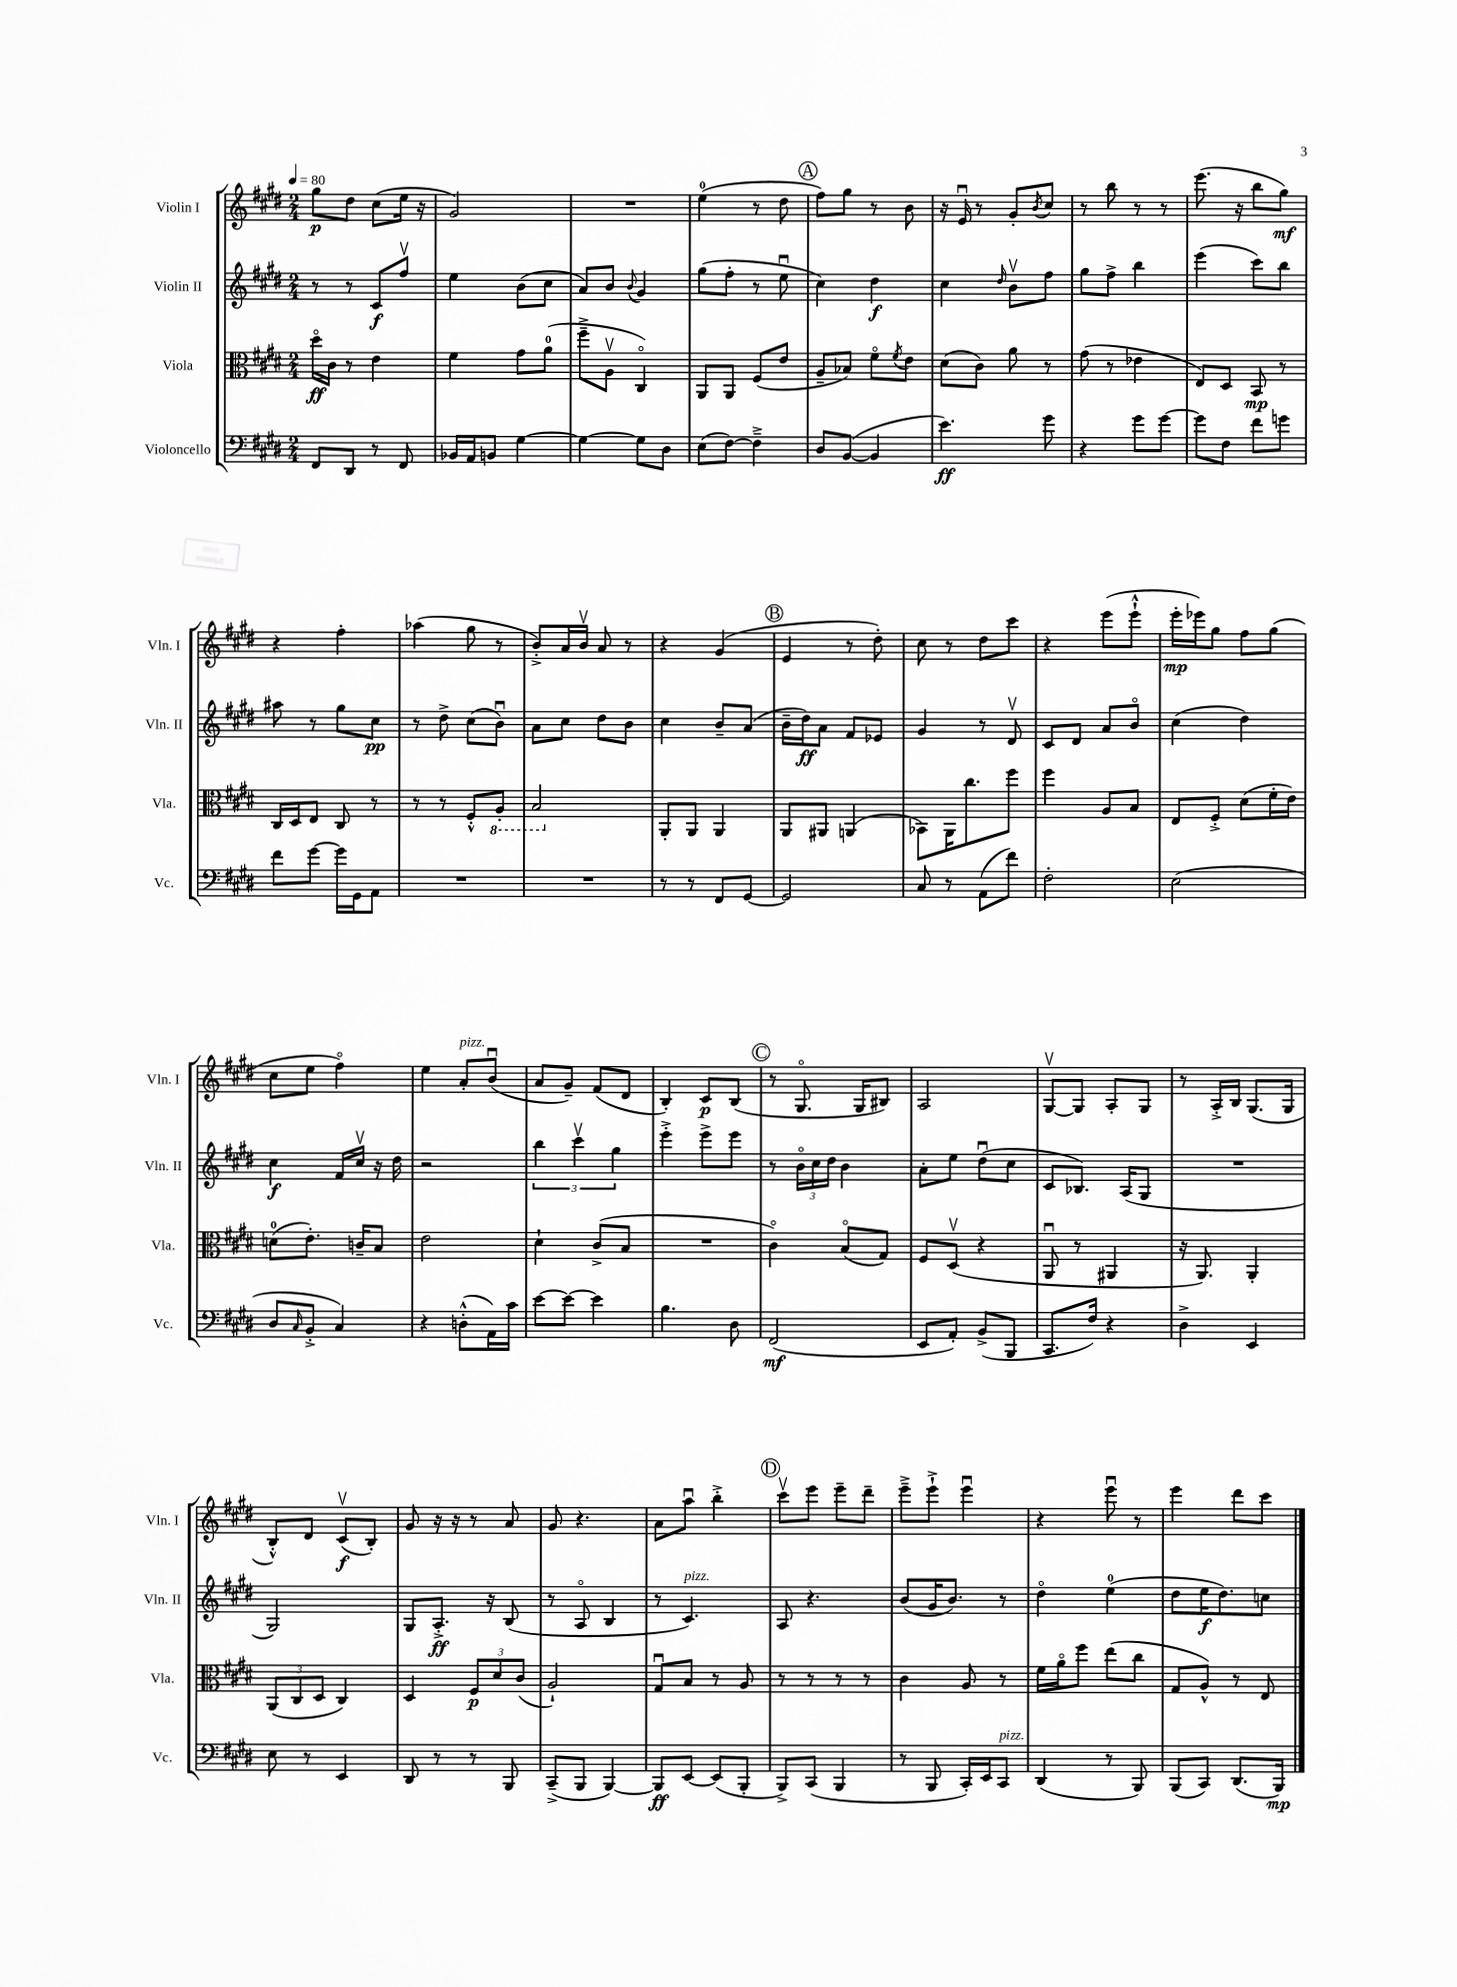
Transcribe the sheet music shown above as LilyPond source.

<<
\new StaffGroup <<
\new Staff = "s0" \with { instrumentName = "Violin I" shortInstrumentName = "Vln. I" } {
    \clef treble \key e \major \numericTimeSignature \time 2/4 \tempo 4 = 80
    gis''8\p dis''8 cis''8( e''16 r16 |
    gis'2) |
    R2 |
    e''4-0( r8 dis''8 |
    \mark \markup { \circle "A" } fis''8) gis''8 r8 b'8 |
    r16 e'16\downbow r8 gis'8-. \acciaccatura { b'8 } cis''8 |
    r8 b''8 r8 r8 |
    e'''8.( r16 b''8 gis''8\mf) |
    r4 fis''4-. |
    aes''4( gis''8 r8 |
    b'8-.->) a'16 b'16\upbow a'8 r8 |
    r4 gis'4( |
    \mark \markup { \circle "B" } e'4 r8 dis''8-.) |
    cis''8 r8 dis''8 cis'''8 |
    r4 e'''8( e'''8-!-^ |
    e'''16-.\mp ees'''16) gis''8 fis''8 gis''8( |
    cis''8 e''8 fis''4\flageolet) |
    e''4 a'8-.^\markup { \italic "pizz." } b'8\downbow( |
    a'8 gis'8--) fis'8( dis'8 |
    b4-.) cis'8\p b8( |
    \mark \markup { \circle "C" } r8 gis8.\flageolet gis16 bis8) |
    a2 |
    gis8~\upbow gis8 a8-. gis8 |
    r8 a16-.-> b16 gis8.( gis16 |
    b8-.-^) dis'8 cis'8\upbow\f( b8-.) |
    gis'8 r16 r16 r8 a'8 |
    gis'8 r4. |
    a'8 a''8\downbow b''4-.-> |
    \mark \markup { \circle "D" } cis'''8\upbow e'''8 e'''8-- dis'''8-- |
    e'''8---> e'''8-!-> e'''4\downbow |
    r4 e'''8\downbow r8 |
    e'''4 dis'''8 cis'''8 \bar "|." |
}
\new Staff = "s1" \with { instrumentName = "Violin II" shortInstrumentName = "Vln. II" } {
    \clef treble \key e \major \numericTimeSignature \time 2/4
    r8 r8 cis'8\f fis''8\upbow |
    e''4 b'8( cis''8 |
    a'8) b'8 \appoggiatura { b'8 } gis'4 |
    gis''8( fis''8-. r8 e''8\downbow |
    \mark \markup { \circle "A" } cis''4) dis''4\f |
    cis''4 \grace { dis''16 } b'8\upbow fis''8 |
    gis''8 fis''8-> b''4 |
    e'''4( cis'''8) b''8 |
    ais''8 r8 gis''8 cis''8\pp |
    r8 dis''8-> cis''8( b'8\downbow) |
    a'8 cis''8 dis''8 b'8 |
    cis''4 b'8-- a'8( |
    \mark \markup { \circle "B" } b'16-- dis''16\ff) a'8 fis'8 ees'8 |
    gis'4 r8 dis'8\upbow |
    cis'8 dis'8 a'8 b'8\flageolet |
    cis''4( dis''4) |
    cis''4\f fis'16 cis''16\upbow r16 dis''16 |
    r2 |
    \tuplet 3/2 { b''4 cis'''4\upbow gis''4 } |
    e'''4-.-> e'''8-> e'''8 |
    \mark \markup { \circle "C" } r8 \tuplet 3/2 { b'16\flageolet cis''16 dis''16 } b'4 |
    a'8-. e''8 dis''8\downbow( cis''8 |
    cis'8 bes8.) a16( gis8 |
    R2 |
    gis2) |
    gis8 a8.-.->\ff r16 b8( |
    r8 a8\flageolet b4 |
    r8 cis'4.^\markup { \italic "pizz." }) |
    \mark \markup { \circle "D" } a8 r4. |
    b'8( gis'16 b'8.) r8 |
    dis''4\flageolet e''4-0( |
    dis''8 e''16\f dis''8.) c''8 \bar "|." |
}
\new Staff = "s2" \with { instrumentName = "Viola" shortInstrumentName = "Vla." } {
    \clef alto \key e \major \numericTimeSignature \time 2/4
    dis''16\flageolet\ff cis'16 r8 e'4 |
    fis'4 gis'8 a'8-0( |
    fis''8---> a8\upbow cis4\flageolet) |
    a,8 a,8 fis8( e'8 |
    \mark \markup { \circle "A" } a8-- bes8) fis'8\flageolet \acciaccatura { fis'8 } e'8 |
    dis'8( cis'8) a'8 r8 |
    gis'8( r8 ees'4 |
    e8) dis8 b,8\mp r8 |
    cis16 dis16 e8 cis8 r8 |
    r8 r8 fis8-.-^ \ottava #-1 a,8-. |
    b,2 \ottava #0 |
    a,8-. a,8 a,4 |
    \mark \markup { \circle "B" } a,8 ais,8 a,4( |
    bes,8) a,16 cis''8. fis''8 |
    fis''4 a8 b8 |
    e8 fis8-.-> dis'8( fis'16-. e'16) |
    d'8-0( e'8.-.) c'16-- b8 |
    e'2 |
    dis'4-! cis'8->( b8 |
    R2 |
    \mark \markup { \circle "C" } cis'4\flageolet) b8\flageolet( gis8) |
    fis8 dis8\upbow( r4 |
    a,8\downbow r8 ais,4 |
    r16 a,8.) a,4-. |
    \tuplet 3/2 { a,8( cis8 dis8 } cis4) |
    dis4 \tuplet 3/2 { fis8\p dis'8 cis'8( } |
    a2-!) |
    gis8\downbow b8 r8 a8 |
    \mark \markup { \circle "D" } r8 r8 r8 r8 |
    cis'4 a8 r8 |
    fis'16 a'16\flageolet fis''8 e''8( cis''8 |
    gis8 a8-^) r8 e8 \bar "|." |
}
\new Staff = "s3" \with { instrumentName = "Violoncello" shortInstrumentName = "Vc." } {
    \clef bass \key e \major \numericTimeSignature \time 2/4
    fis,8 dis,8 r8 fis,8 |
    bes,16 a,16 b,8 gis4~ |
    gis4~ gis8 dis8 |
    e8( fis8~) fis4---> |
    \mark \markup { \circle "A" } dis8 b,8~( b,4 |
    e'4.\ff) gis'8 |
    r4 gis'8 gis'8~ |
    gis'8 fis8 fis'8 g'8 |
    fis'8 gis'8~ gis'16 gis,16 a,8 |
    R2 |
    R2 |
    r8 r8 fis,8 gis,8~ |
    \mark \markup { \circle "B" } gis,2 |
    cis8 r8 a,8( fis'8) |
    fis2-. |
    e2( |
    dis8 \grace { cis16 } b,8-.-> cis4) |
    r4 d8-.-^( a,16) cis'16 |
    e'8~ e'8~ e'4 |
    b4. dis8 |
    \mark \markup { \circle "C" } fis,2\mf( |
    e,8 a,8-.) b,8->( b,,8 |
    cis,8. fis16) r4 |
    dis4-> e,4 |
    e8 r8 e,4 |
    dis,8 r8 r8 b,,8 |
    cis,8--->( b,,8 b,,4~) |
    b,,8\ff e,8~ e,8( b,,8-. |
    \mark \markup { \circle "D" } b,,8->) cis,8( b,,4 |
    r8 b,,8 cis,16-.) e,16 cis,8^\markup { \italic "pizz." } |
    dis,4( r8 b,,8) |
    b,,8( cis,8) dis,8.( b,,16\mp) \bar "|." |
}
>>
>>
\layout { \context { \Score \remove "Bar_number_engraver" } }
